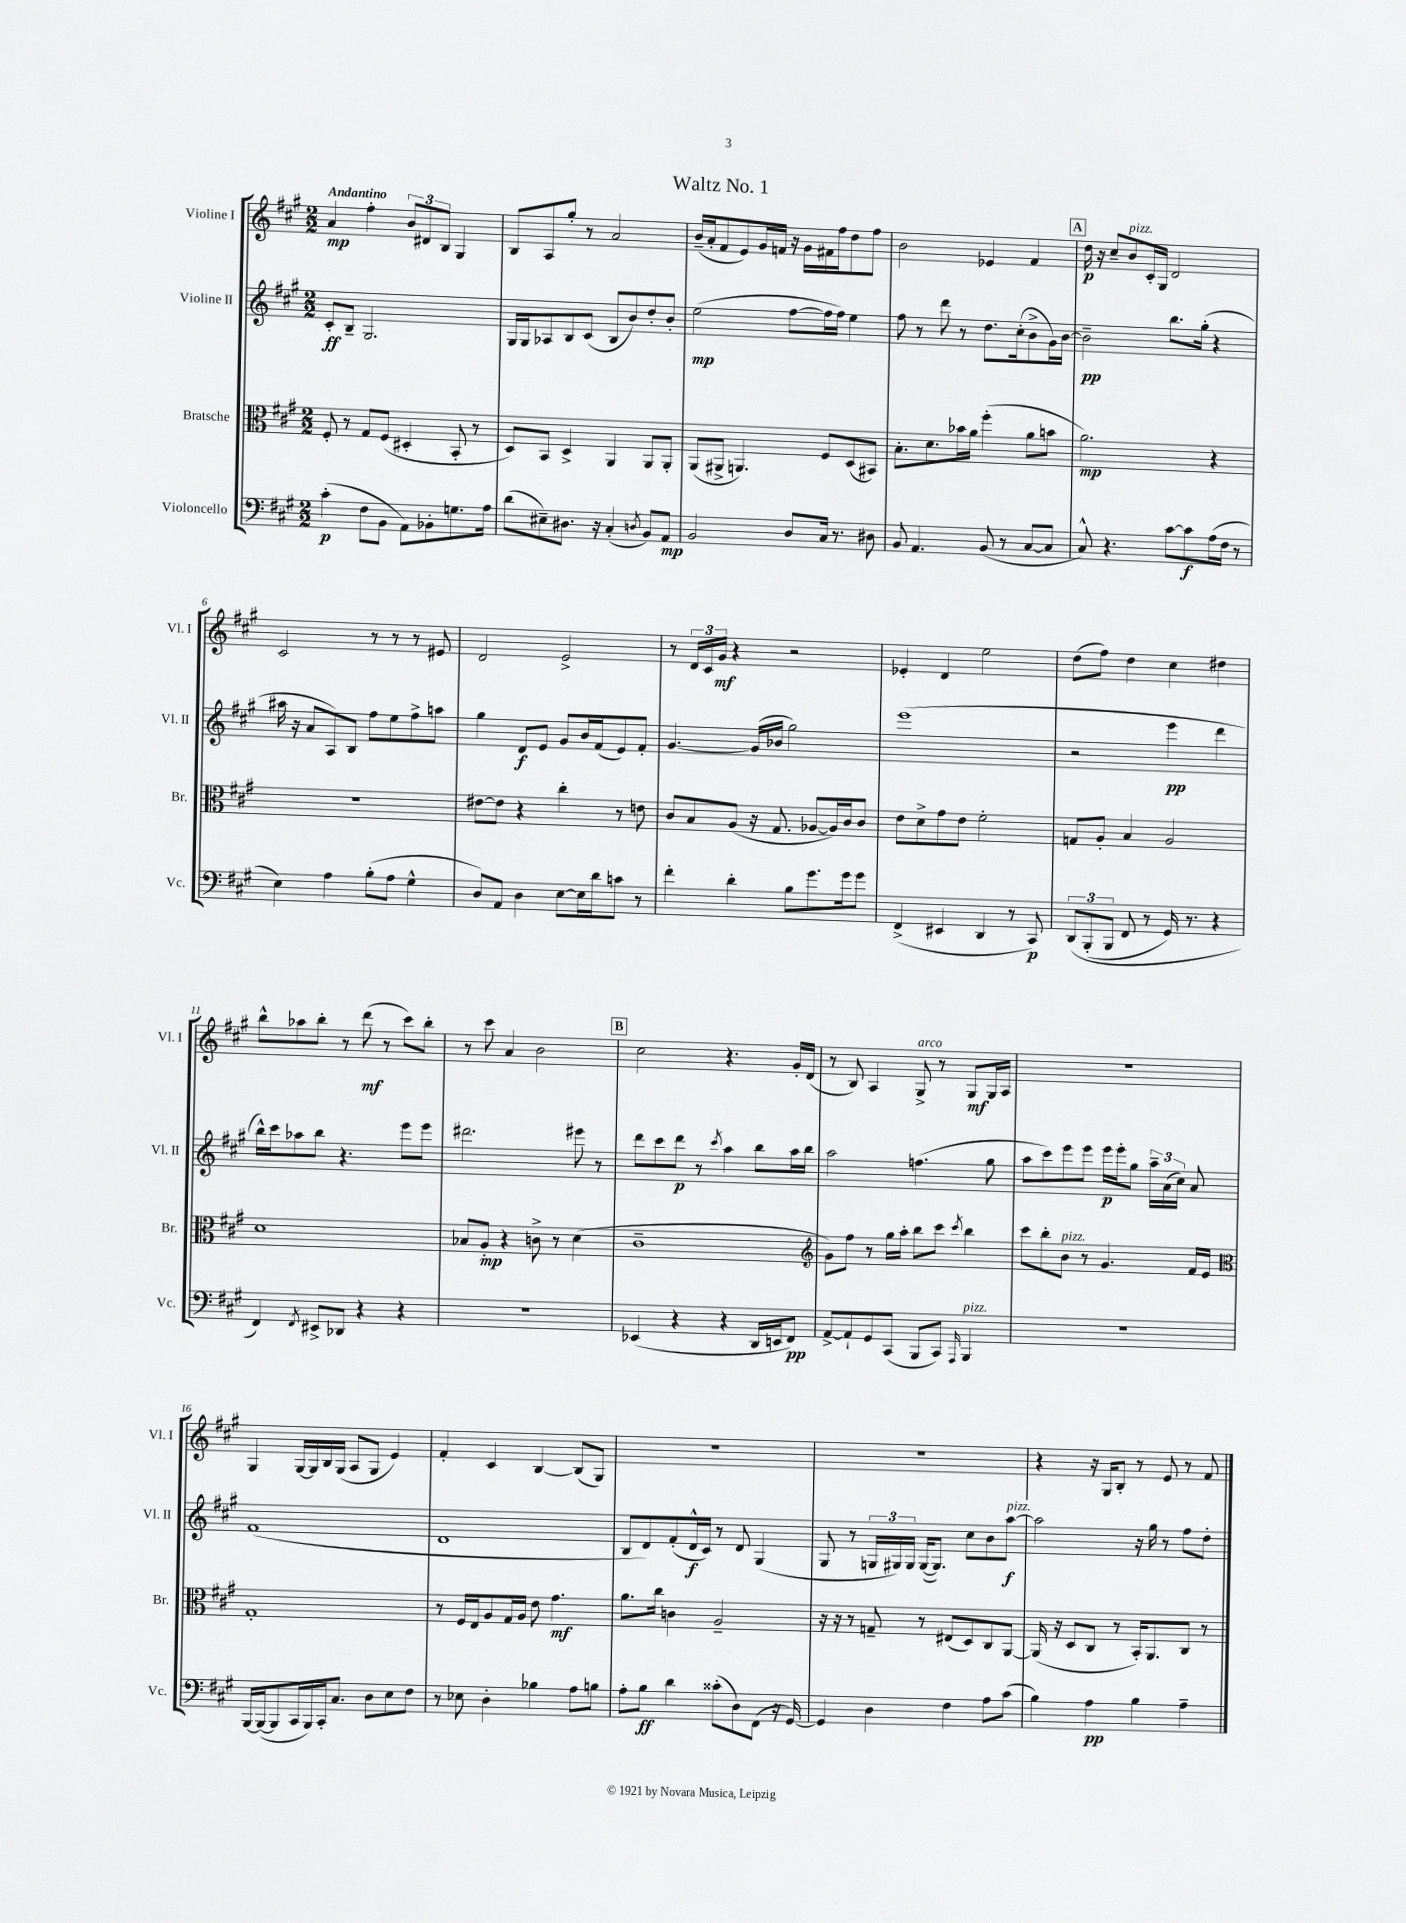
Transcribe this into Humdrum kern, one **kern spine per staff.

**kern	**kern	**kern	**kern
*staff4	*staff3	*staff2	*staff1
*clefF4	*clefC3	*clefG2	*clefG2
*k[f#c#g#]	*k[f#c#g#]	*k[f#c#g#]	*k[f#c#g#]
*M2/2	*M2/2	*M2/2	*M2/2
(4c#'	8F#'	8c#'	4a
.	8r	8B~	.
8F#	8G#	2.G#	4ff#'
8BB	(8F#	.	.
8AA)	4D#'	.	12b
.	.	.	12d#
8BB-'	.	.	.
.	.	.	12B
8.G	8BB'	.	4G#
.	8r	.	.
16A	.	.	.
=	=	=	=
(8d	8D)	16G#	8B
.	.	16G#	.
8E#~)	8BB	8A-	8A
8.D#	4D^	8B	8gg#'
.	.	(8c#	8r
16r	.	.	.
(4C#'	4AA	8B	2a
.	.	8b)	.
8qD	.	.	.
8BB)	8AA	8dd'	.
8AA	8AA'	8b'	.
=	=	=	=
2BB	(8AA	(2ee	(16b~
.	.	.	16a'
.	8AA#^	.	8f#
.	4.AA)	.	8e)
.	.	.	16g#
.	.	.	16f
8D	.	[8ff#	16r
.	.	.	16g#
16C#	8F#	16ff#]	16f#
8.r	.	16ff#)	16ff#
.	(8D	4ee	8dd
8D#	8BB#)	.	8ff#
=	=	=	=
8BB	8.B'	8ff#	2b
4.AA	.	8r	.
.	8.d	.	.
.	.	8ddd	.
.	16b-	8r	.
.	16a	.	.
(8BB	(4ff#'	8.dd	4e-
8r	.	.	.
.	.	(16cc#'	.
[8C#	8a	8b^	4f#
8C#]	8b	16g#)	.
.	.	[16b	.
=	=	=	=
8C#^^)	2.a)	2b~]	16dd
.	.	.	16r
4.r	.	.	8cc#~
.	.	.	8b
.	.	.	16c#'
.	.	.	16G#
[8c#	.	8.bb	2d
8c#]	.	.	.
.	.	(16gg#'	.
(16A	4r	4r	.
16F#	.	.	.
8r	.	.	.
=	=	=	=
4E)	1r	16aa#	2c#
.	.	16r	.
.	.	8a	.
4A	.	8A)	.
.	.	8B	.
(8B'	.	8ff#	8r
8A	.	8ee	8r
4G#^^	.	8ff#^	8r
.	.	8aa	8e#
=	=	=	=
8D)	[8e#	4gg#	2d
8AA	8e#]	.	.
4D	4r	8d	.
.	.	8e	.
[8E	4cc#'	8g#	2e^
16E]	.	16b	.
16d	.	(16f#	.
8c	8r	8e)	.
8r	8e	8f#'	.
=	=	=	=
4f#'	8c#	[4.g#	8r
.	8B	.	24d
.	.	.	24c#
.	.	.	24g#
4d'	(8A	.	4r
.	16r	(16g#]	.
.	8.G#	16b-	.
8B	.	2gg#)	2r
8.g#	[8A-	.	.
.	16A-])	.	.
16g#	16c#	.	.
8g#	8c#	.	.
=	=	=	=
(4FF#^	8e	(1eee	4e-'
.	8d^	.	.
4EE#	8g#	.	4d
.	8e	.	.
4DD	2f#'	.	2ee
8r	.	.	.
8CC#)	.	.	.
=	=	=	=
&(12DD	8G	2r	(8dd
(12BBB'	.	.	.
.	8A'	.	8ff#)
12BBB	.	.	.
8FF#	4B	.	4dd
8r	.	.	.
16GG#)	2A	4eee	4cc#
8.r	.	.	.
4r	.	4ddd	4dd#
=	=	=	=
4FF#&)	1d	16bb^^)	8bb^^
.	.	16ccc#	.
.	.	8aa-	8aa-
8qFF#	.	.	.
8EE#^	.	8bb	8bb'
8DD-	.	4.r	8r
4r	.	.	(8ddd
.	.	.	8r
4r	.	8eee	8ccc#)
.	.	8eee	8bb'
=	=	=	=
1r	8B-	2.ddd#	8r
.	8A'	.	8ccc#
.	4r	.	4a
.	8c^	.	2b
.	8r	.	.
.	(4d	8eee#	.
.	.	8r	.
=	=	=	=
(4EE-	1c#~	8ddd	2cc#
.	.	8ccc#	.
4r	.	8ddd	.
.	.	8r	.
.	.	8qccc#	.
4r	.	4aa	4.r
16DD	.	8bb	.
16EE	.	.	.
8FF#)	.	16aa	16g#'
.	.	16bb	(16d
=	=	=	=
*	*clefG2	*	*
[8AA^	8g#)	2aa	8r
8AA`]	8ff#	.	8B)
8GG#	8r	.	4A
(8CC#	16gg#	.	.
.	16aa'	.	.
8BBB	8bb	(4.ff	8G#^
8CC#)	8ccc#	.	8r
16qqAAA	8qccc#	.	.
4BBB	4bb	.	8G#
.	.	8gg#	16G#
.	.	.	16A
=	=	=	=
1r	8ccc#	8aa	1r
.	8bb'	8ccc#)	.
.	8b	8eee	.
.	8r	8eee	.
.	4.g#	16eee	.
.	.	16eee'	.
.	.	8gg#	.
.	.	24aa~	.
.	.	(24a	.
.	.	24cc#)	.
.	16f#	8a	.
.	16e	.	.
=	=	=	=
*	*clefC3	*	*
[16BBB	1G#'	(1f#	4G#
(16BBB_	.	.	.
8BBB]	.	.	.
16CC#	.	.	[16G#
16BBB)	.	.	16G#]
16CC#'	.	.	16B
8.C#	.	.	(16G#
.	.	.	8A
8D	.	.	8G#
8E	.	.	4e)
8F#	.	.	.
=	=	=	=
8r	8r	1d	4f#'
8E-	16F#	.	.
.	16E	.	.
4D'	8A	.	4c#
.	16G#	.	.
.	16A	.	.
4B-	8e	.	[4B
.	4.g#	.	.
8A	.	.	(8B]
8B	.	.	8G#)
=	=	=	=
8A'	8.a	8B	1r
8B	.	8d)	.
.	16cc#	.	.
4d	4c	(8f#'	.
.	.	16d^^	.
.	.	16c#)	.
(8c##'	2A~	8r	.
8D)	.	8d	.
(8FF#	.	(4G#	.
16r	.	.	.
[16GG#)	.	.	.
=	=	=	=
4GG#]	16r	8G#	1r
.	16r	.	.
.	8r	8r	.
4D	8G~	24G	.
.	.	24G#)	.
.	.	24G#	.
.	8r	([16G#	.
.	.	8.G#])	.
4F#	(8E#	.	.
.	8D)	8cc#	.
8A	8C#	8b	.
(8c#	[8AA	[8aa	.
=	=	=	=
4B)	(16AA]	2aa]	4r
.	16r	.	.
.	8D	.	.
4A	8C#	.	16r
.	.	.	16G#
.	8r	.	8B'
4B	16BB')	16r	8r
.	8.AA	16gg#	.
.	.	8r	8e
4A~	8C#	8ff#	8r
.	8r	8dd'	8f#
==	==	==	==
*-	*-	*-	*-
